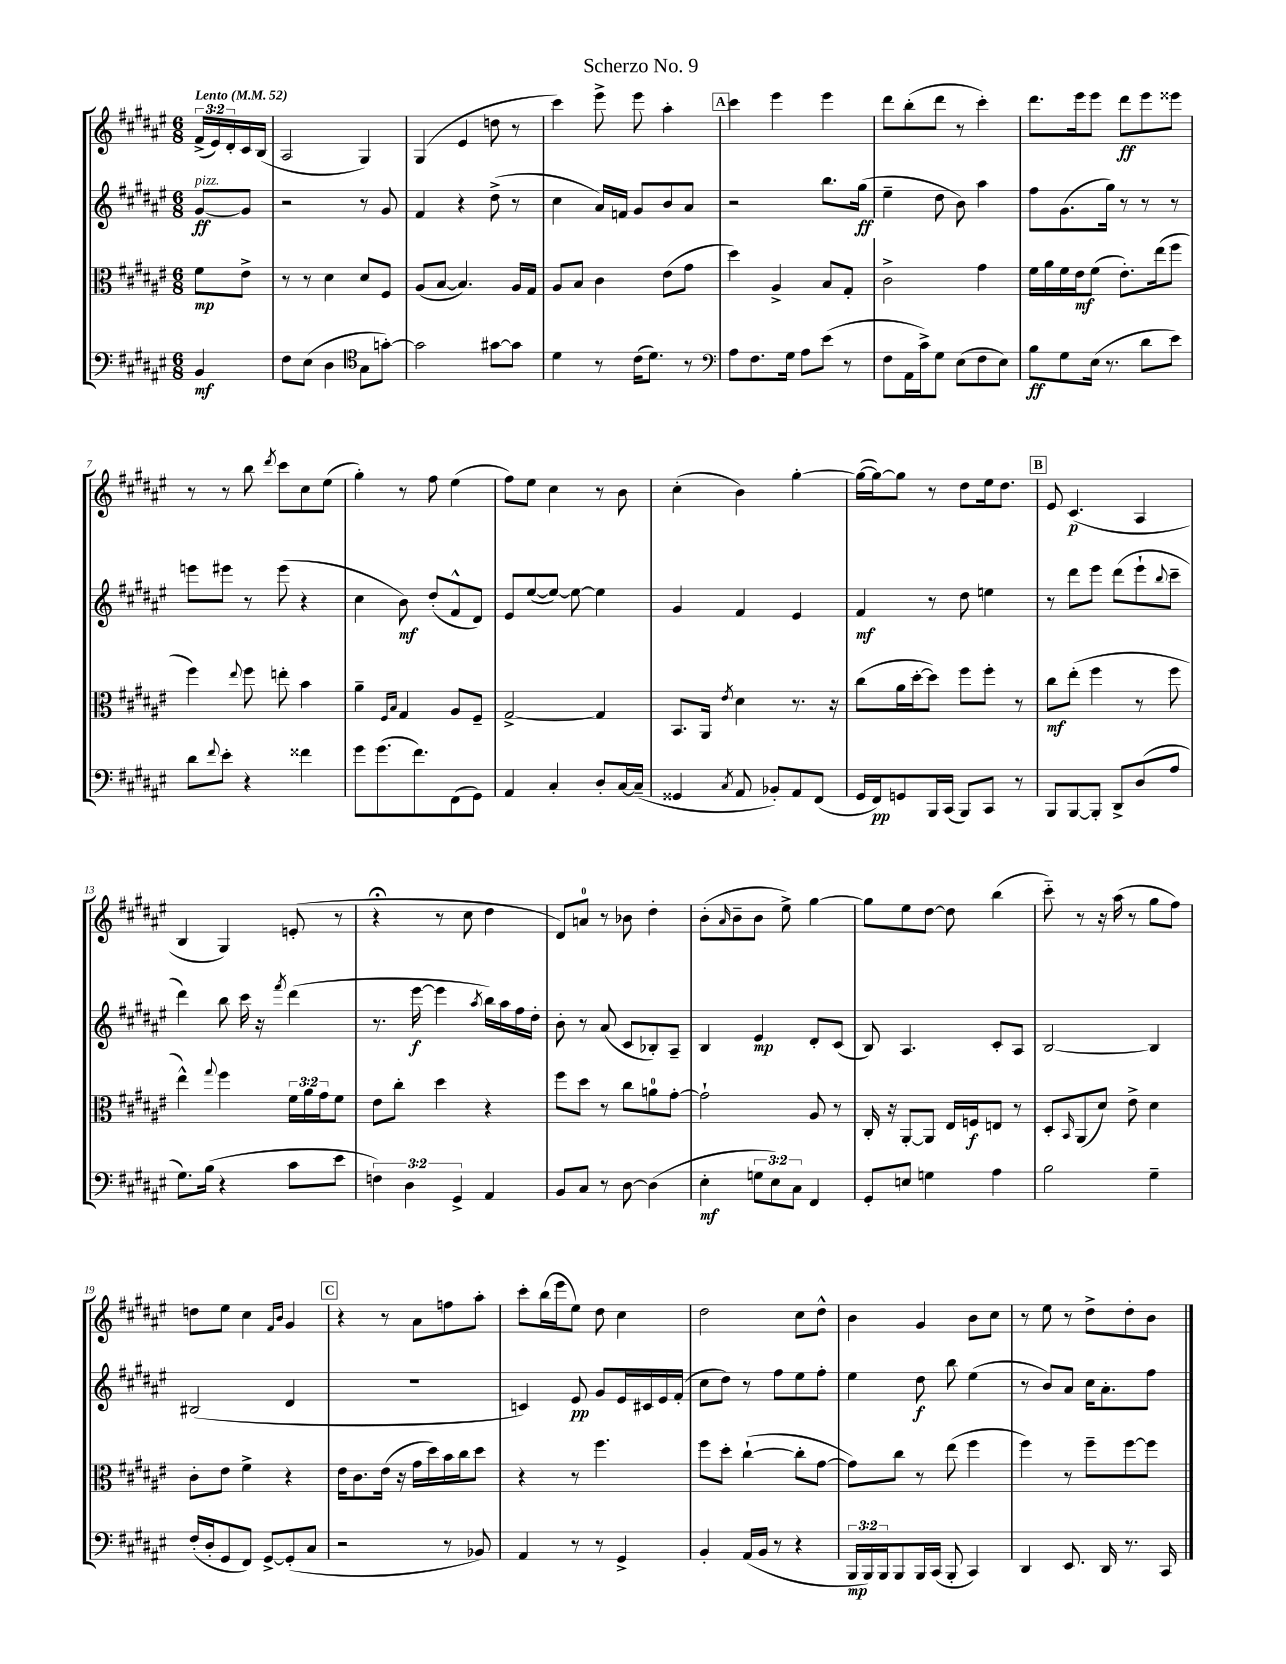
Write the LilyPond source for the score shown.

\header { title = "Scherzo No. 9" }
<<
\new StaffGroup <<
\new Staff = "s0" {
    \clef treble \key fis \major \numericTimeSignature \time 6/8 \override Staff.TupletNumber.text = #tuplet-number::calc-fraction-text \partial 4 \tempo "Lento" 4 = 52
    \tuplet 3/2 { fis'16->( eis'16) dis'16-. } cis'16 b16( |
    ais2 gis4) |
    gis4( eis'4 d''8 r8 |
    cis'''4) eis'''8-> eis'''8 ais''4-. |
    \mark \markup { \box "A" } cis'''4 eis'''4 eis'''4 |
    dis'''8 b''8-.( dis'''8 r8 cis'''4-.) |
    dis'''8. eis'''16 eis'''8 dis'''8\ff eis'''8 eisis'''8 |
    r8 r8 b''8 \acciaccatura { dis'''8 } cis'''8 cis''8 eis''8( |
    gis''4-.) r8 fis''8 eis''4( |
    fis''8) eis''8 cis''4 r8 b'8 |
    cis''4-.( b'4) gis''4~-. |
    gis''16~( gis''16~) gis''8 r8 dis''8 eis''16 dis''8. |
    \mark \markup { \box "B" } eis'8 cis'4.\p( ais4 |
    b4 gis4) e'8-.( r8 |
    r4\fermata r8 cis''8 dis''4 |
    dis'8) a'8-0 r8 bes'8 dis''4-. |
    b'8-.( \grace { ais'16 } b'8-- b'8 eis''8->) gis''4~ |
    gis''8 eis''8 dis''8~ dis''8 b''4( |
    cis'''8-_) r8 r16 ais''16( r8 gis''8 fis''8) |
    d''8 eis''8 cis''4 \grace { fis'16 b'16 } gis'4 |
    \mark \markup { \box "C" } r4 r8 ais'8 f''8 ais''8-. |
    cis'''8-. b''16( eis'''16 eis''8) dis''8 cis''4 |
    dis''2 cis''8 dis''8-^ |
    b'4 gis'4 b'8 cis''8 |
    r8 eis''8 r8 dis''8-> dis''8-. b'8 \bar "|." |
}
\new Staff = "s1" {
    \clef treble \key fis \major \numericTimeSignature \time 6/8 \partial 4
    gis'8~\ff^\markup { \italic "pizz." } gis'8 |
    r2 r8 gis'8 |
    fis'4 r4 dis''8->( r8 |
    cis''4 ais'16) f'16 gis'8 b'8 ais'8 |
    \mark \markup { \box "A" } r2 b''8. gis''16\ff( |
    eis''4-- dis''8 b'8) ais''4 |
    fis''8 gis'8.( gis''16) r8 r8 r8 |
    e'''8 eis'''8 r8 eis'''8( r4 |
    cis''4 b'8\mf) dis''8-.( fis'8-^ dis'8) |
    eis'8 eis''8~( eis''8~) eis''8~ eis''4 |
    gis'4 fis'4 eis'4 |
    fis'4\mf r8 dis''8 e''4 |
    \mark \markup { \box "B" } r8 dis'''8 eis'''8 dis'''8( eis'''8-! \appoggiatura { b''8 } cis'''8-- |
    dis'''4) b''8 cis'''16 r16 \acciaccatura { fis'''8 } dis'''4( |
    r8. eis'''16~\f eis'''4 \acciaccatura { ais''8 } b''16) ais''16 fis''16 dis''16-. |
    b'8-. r8 ais'8( cis'8 bes8-.) ais8-- |
    b4 eis'4\mp dis'8-. cis'8( |
    b8) ais4. cis'8-. ais8 |
    b2~ b4 |
    bis2( dis'4 |
    \mark \markup { \box "C" } r2. |
    c'4) eis'8\pp gis'8 eis'16 cis'16 eis'16 fis'16-.( |
    cis''8 dis''8) r8 fis''8 eis''8 fis''8-. |
    eis''4 dis''8\f b''8 eis''4( |
    r8 b'8) ais'8 cis''16 ais'8.-. fis''8 \bar "|." |
}
\new Staff = "s2" {
    \clef alto \key fis \major \numericTimeSignature \time 6/8 \override Staff.TupletNumber.text = #tuplet-number::calc-fraction-text \partial 4
    fis'8\mp eis'8-> |
    r8 r8 dis'4 dis'8 fis8 |
    ais8( b8~ b4.) ais16 gis16 |
    ais8 b8 cis'4 eis'8( gis'8 |
    \mark \markup { \box "A" } dis''4) ais4-> b8 gis8-. |
    cis'2-> gis'4 |
    fis'16 ais'16 fis'16 eis'16\mf fis'8( eis'8.-.) eis''16( fis''8 |
    fis''4) \appoggiatura { eis''8 } fis''8 e''8-. b'4 |
    ais'4-- \grace { fis16 b16 } gis4 ais8 fis8-- |
    gis2~-> gis4 |
    b,8. ais,16 \acciaccatura { eis'8 } dis'4 r8. r16 |
    cis''8( ais'16 dis''16~-. dis''8) fis''8 fis''8-. r8 |
    \mark \markup { \box "B" } cis''8\mf eis''8-.( fis''4 r8 fis''8 |
    eis''4-^) \appoggiatura { gis''8 } fis''4 \tuplet 3/2 { fis'16 ais'16 gis'16 } fis'8 |
    eis'8 cis''8-. dis''4 r4 |
    fis''8 dis''8 r8 cis''8 a'8-0 gis'8~-. |
    gis'2-! ais8 r8 |
    cis16-. r16 ais,8~-. ais,8 eis16 f16\f e8 r8 |
    dis8-. \grace { b,16 } ais,8( dis'8) eis'8-> dis'4 |
    cis'8-. eis'8 fis'4-> r4 |
    \mark \markup { \box "C" } eis'16 cis'8. eis'16( r16 gis'16 dis''16) b'16 cis''16 dis''8 |
    r4 r8 fis''4. |
    fis''8 dis''8-. cis''4~-!( cis''8-. gis'8~ |
    gis'8) cis''8 r8 eis''8( fis''4 |
    fis''4) r8 fis''8-- fis''8~ fis''8 \bar "|." |
}
\new Staff = "s3" {
    \clef bass \key fis \major \numericTimeSignature \time 6/8 \override Staff.TupletNumber.text = #tuplet-number::calc-fraction-text \partial 4
    b,4\mf |
    fis8 eis8( dis4 \clef tenor gis8 g'8~-.) |
    g'2 gis'8~ gis'8 |
    dis'4 r8 cis'16( dis'8.) r8 |
    \mark \markup { \box "A" } \clef bass ais8 fis8. gis16 ais8 eis'8( r8 |
    fis8 ais,16 cis'16->) gis8 eis8( fis8 eis8) |
    b8\ff gis8 eis16( r8. dis'8 eis'8) |
    dis'8 \appoggiatura { fis'8 } eis'8-. r4 fisis'4 |
    gis'8 gis'8.( fis'8.) fis,8( gis,8) |
    ais,4 cis4-. dis8-. cis16~ cis16--( |
    gisis,4 \acciaccatura { cis8 } ais,8 bes,8-.) ais,8 fis,8( |
    gis,16 fis,16\pp) g,8 b,,16 cis,16( b,,8) cis,8 r8 |
    \mark \markup { \box "B" } b,,8 b,,8~ b,,8-. dis,8-> dis8( ais8 |
    gis8.) b16( r4 cis'8 eis'8 |
    \tuplet 3/2 { f4) dis4 gis,4-> } ais,4 |
    b,8 cis8 r8 dis8~ dis4( |
    eis4-.\mf \tuplet 3/2 { g8 eis8) cis8 } fis,4 |
    gis,8-. e8 g4 ais4 |
    b2 gis4-- |
    fis16-.( dis16-. gis,8 fis,8) gis,8~-> gis,8-.( cis8 |
    \mark \markup { \box "C" } r2 r8 bes,8) |
    ais,4 r8 r8 gis,4-> |
    b,4-. ais,16( b,16 r8 r4 |
    \tuplet 3/2 { b,,16\mp b,,16) b,,16 } b,,8 b,,16 cis,16( b,,8-. cis,4) |
    dis,4 eis,8. dis,16 r8. cis,16 \bar "|." |
}
>>
>>
